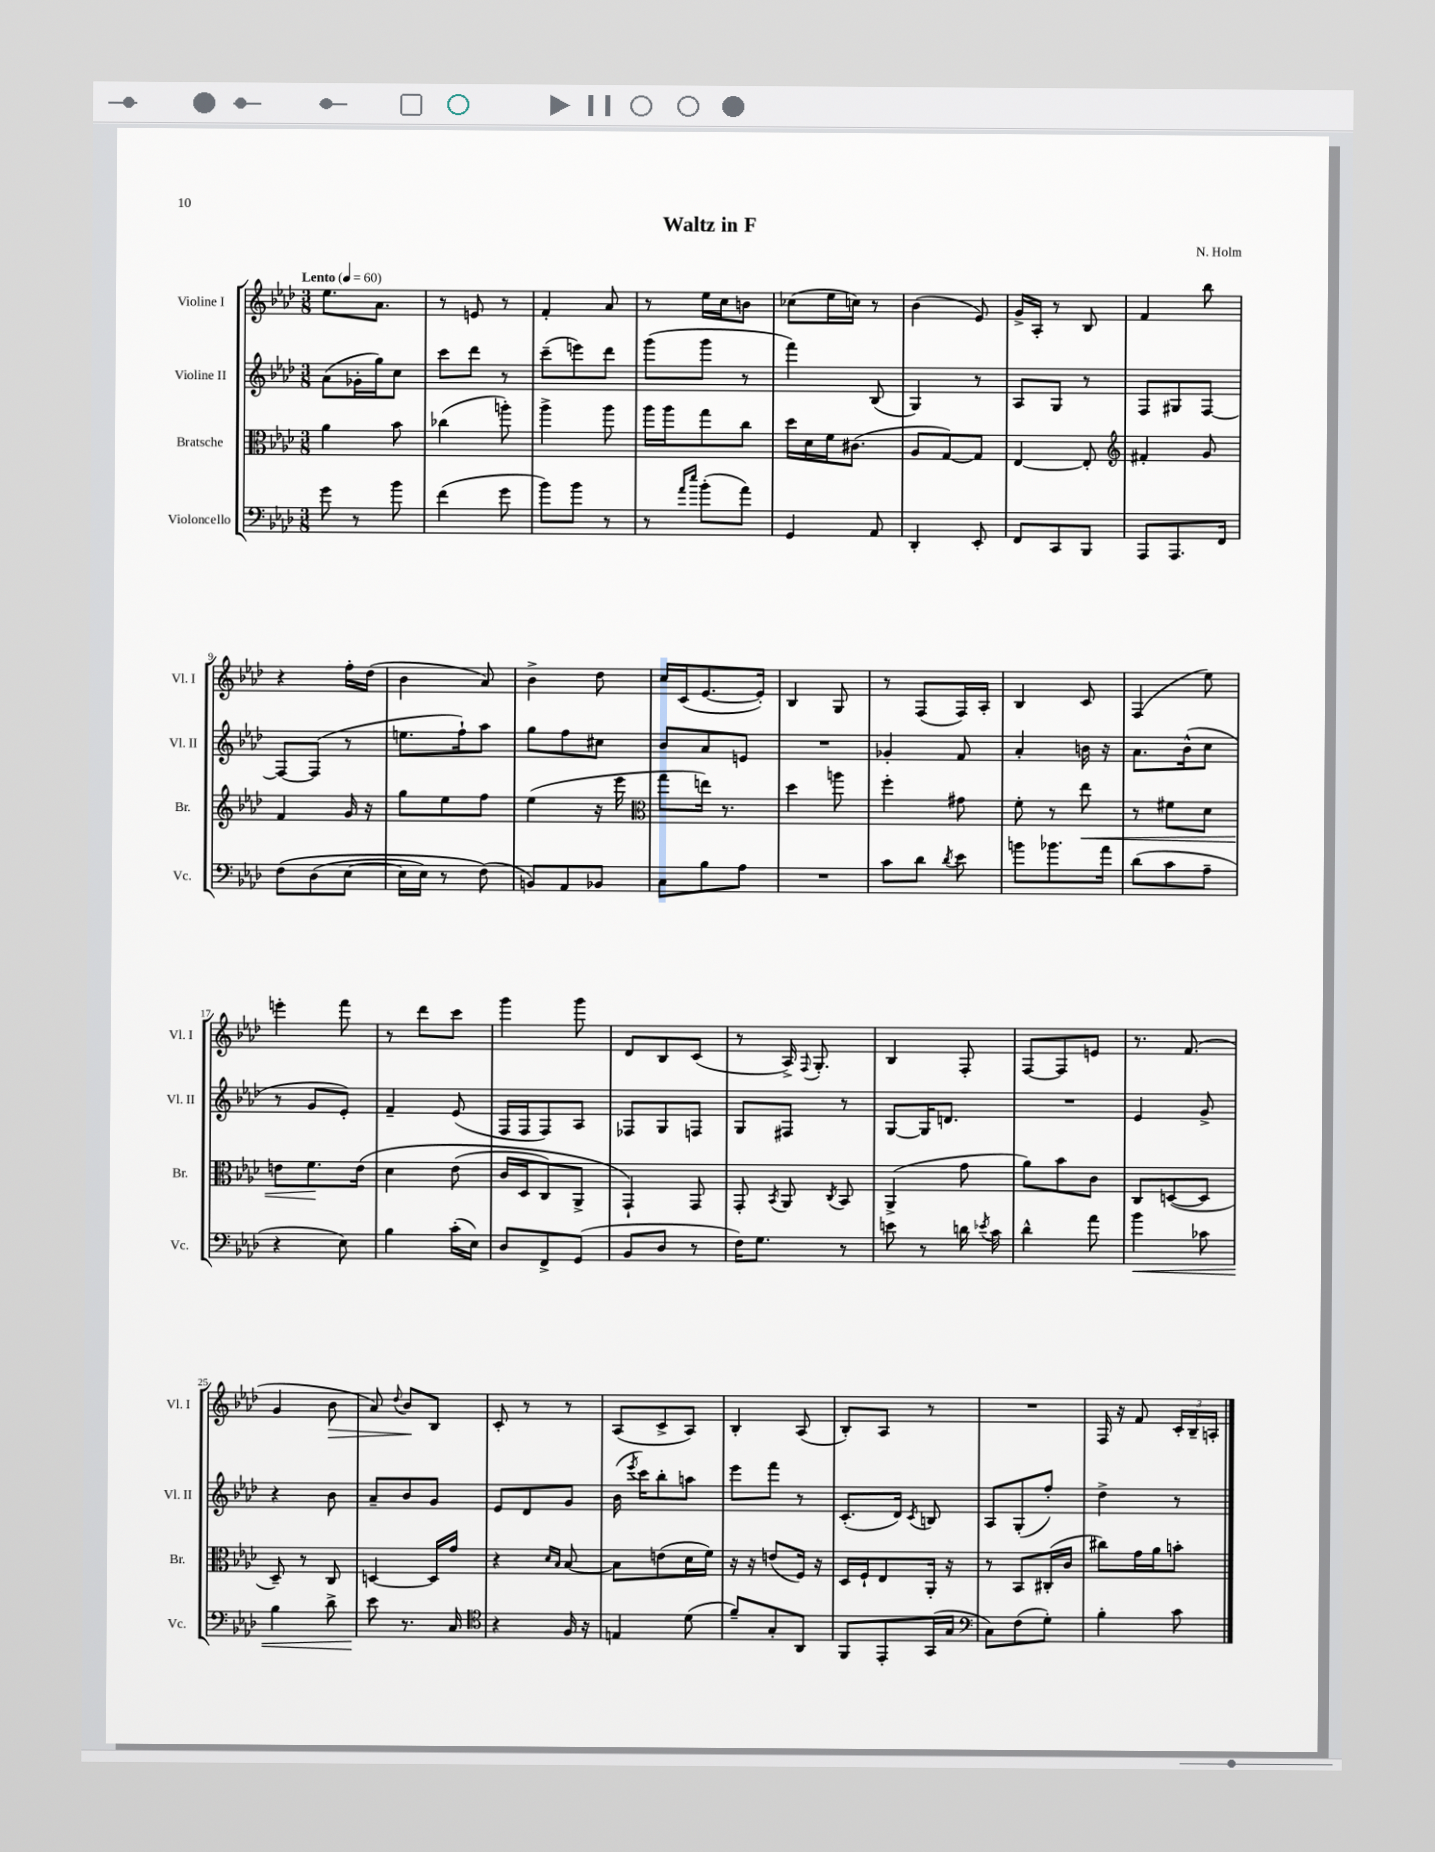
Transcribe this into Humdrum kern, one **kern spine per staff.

**kern	**kern	**kern	**kern
*staff4	*staff3	*staff2	*staff1
*clefF4	*clefC3	*clefG2	*clefG2
*k[b-e-a-d-]	*k[b-e-a-d-]	*k[b-e-a-d-]	*k[b-e-a-d-]
*M3/8	*M3/8	*M3/8	*M3/8
*MM60	*MM60	*MM60	*MM60
8g\	4a-\	(8a-\L	8.ee-\L
8r	.	16g-'\L	.
.	.	16gg\J)	8.a-\J
8b-\	8b-\	8cc\J	.
=	=	=	=
(4f\	(4cc-\	8ccc\L	8r
.	.	8ddd-\J	8e/
8g\	8aa'\)	8r	8r
=	=	=	=
8b-\L)	4aa-^\	(8ccc~\L	4f'/
8b-\J	.	8eee\)	.
8r	8aa-\	8ddd-\J	8a-/
=	=	=	=
8r	16aa-\LL	(8ggg\L	8r
.	16aa-\J	.	.
16qqa-/LL	.	.	.
16qqee-/JJ	.	.	.
(8b-'\L	8gg\	8ggg\J	16ee-\LL
.	.	.	16cc\J
8a-\J)	8cc\J	8r	8b\J
=	=	=	=
4GG/	16dd-\LL	4fff\)	(8cc-\L
.	16d-\	.	.
.	16f\J	.	16ee-\L
.	(8.c#\J	.	16cc\JJ)
8AA-/	.	(8B-/	8r
=	=	=	=
4DD-'/	8A-/L	4G/)	(4b-\
.	[8G/)	.	.
8EE-'/	8G/]J	8r	8e-/)
=	=	=	=
8FF/L	[4E-/	8A-/L	16g^/LL
.	.	.	16A-'/JJ
8CC/	.	8G/J	8r
8BBB-/J	8E-'/]	8r	8B-/
=	=	=	=
*	*clefG2	*	*
8AAA-/L	4f#'/	8F/L	4f/
8.AAA-/	.	8G#/	.
.	8g/	[8F/J	8bb-\
16FF/Jk	.	.	.
=	=	=	=
&(8F\L	4f/	8F/_L	4r
(8D-\	.	(8F/]J	.
[8E-\J	16g/	8r	16ff'\LL
.	16r	.	(16dd-\JJ
=	=	=	=
16E-\]LL	8gg\L	8.ee\L	4b-\
16E-\JJ)	.	.	.
8r	8ee-\	.	.
.	.	16ff`\k)	.
(8F\&)	8ff\J	8aa-\J	8a-/)
=	=	=	=
8BB/L)	(4ee-\	8gg\L	4b-^\
8AA-/	.	8ff\	.
8BB-/J	16r	8cc#\J	8dd-\
.	16eee-\	.	.
=	=	=	=
*	*clefC3	*	*
8C\L	8gg\L	8b-/L	16cc/LL
.	.	.	(16c/J
8B-\	16ee\Jk)	8a-/	[8.e-/
.	8.r	.	.
8A-\J	.	8e/J	.
.	.	.	16e-'/]Jk)
=	=	=	=
4.r	4dd-\	4.r	4B-/
.	8aa\	.	8G/
=	=	=	=
8c\L	4ff'\	4g-'/	8r
8d-\J	.	.	(8F/L
8qd-/	.	.	.
8e-\	8g#\	8f/	16F/L)
.	.	.	16A-'/JJ
=	=	=	=
8b\L	8f'\	4a-'/	4B-/
8.b-\	8r	.	.
.	8ee-\	16b\	8c/
16a-\Jk	.	16r	.
=	=	=	=
(8d-\L	8r	8.a-\L	(4F/
8c\	8f#\L	.	.
.	.	(16b-^^\k	.
8A-~\J	8d-\J	8cc\J	8ee-\)
=	=	=	=
4r	8e\L	8r	4eee'\
.	8.f\	8g/L	.
8E-\)	.	8e-'/J)	8fff\
.	&(16e\Jk	.	.
=	=	=	=
4B-\	4d-\	4f~/	8r
.	.	.	8ddd-\L
(16c'\LL	(8e-\	(8e-/	8ccc\J
16E-\JJ)	.	.	.
=	=	=	=
8D-/L	16c/LL	16F/LL	4ggg\
.	16D-/J	16F/J	.
8FF^/	8C/)	8F/)	.
(8GG/J	8AA-^/J	8A-/J	8ggg\
=	=	=	=
8BB-/L	4GG`/&)	8F-/L	8d-/L
8D-/J	.	8G/	8B-/
8r	8GG/	8F/J	(8c/J
=	=	=	=
16F\LK)	8GG'/	8G/L	8r
8.G\J	.	.	.
.	8qBB-/	.	.
.	8AA-/	8F#/J	16A-^/)
.	.	.	8qqF/
.	.	.	8.G'/
.	8qC/	.	.
8r	8BB-/	8r	.
=	=	=	=
8e\	(4AA-^/	[8G/L	4B-/
8r	.	16G/]K	.
.	.	8.d/J	.
16d\	8g\	.	8F'/
8qe-/	.	.	.
16c\	.	.	.
=	=	=	=
4d-^^\	8a-\L)	4.r	[8F/L
.	8b-\	.	8F/]
8a-\	8c\J	.	8e/J
=	=	=	=
4b-\	8C/L	4e-/	8.r
.	([8D/	.	.
.	.	.	(8.f/
8c-\	8D/]J	8g^/	.
=	=	=	=
4B-\	8D-~/)	4r	4g/
.	8r	.	.
8d-^\	8C/	8b-\	8b-\
=	=	=	=
8e-\	[4D/	8a-~/L	8a-/)
.	.	.	8qqdd-/
8.r	.	8b-/	8b-/L
.	16D/]LL	8g/J	8B-/J
16C/	16g/JJ	.	.
=	=	=	=
*clefC4	*	*	*
4r	4r	8e-/L	8c'/
.	.	8d-/	8r
.	16qqd-/LL	.	.
.	16qqB-/JJ	.	.
16F/	[8B-/	8g/J	8r
16r	.	.	.
=	=	=	=
4E/	8B-\]L	(16b-\	(8A-/L
.	.	8qeee-/	.
.	.	16ccc\LK)	.
.	(8e\	8bb-'\	8c^/
(8d-\	16d-\L	8aa\J	8A-/J)
.	16f\JJ)	.	.
=	=	=	=
8f~/L)	16r	8eee-\L	4B-'/
.	16r	.	.
8G'/	(8e/L	8fff\J	.
8AA-/J	16F/Jk)	8r	(8A-/
.	16r	.	.
=	=	=	=
8FF/L	16D-/LL	(8.c'/L	8B-'/L)
.	16F`/J	.	.
8EE-'/	8E-/	.	8A-/J
.	.	16d-/Jk)	.
.	.	8qc/	.
(16GG/L	16AA-'/Jk	8B/	8r
16G/JJ	16r	.	.
=	=	=	=
*clefF4	*	*	*
8C\L)	8r	8A-/L	4.r
(8F\	8BB-/L	(8G'/	.
8G'\J)	(16C#'/L	8ff'/J)	.
.	16c/JJ	.	.
=	=	=	=
4B-'\	8cc#\L)	4dd-^\	16F/
.	.	.	16r
.	16g\L	.	8f/
.	16a-\J	.	.
8c\	8b'\J	8r	24c'/LL
.	.	.	24B-~/
.	.	.	24A'/JJ
==	==	==	==
*-	*-	*-	*-
